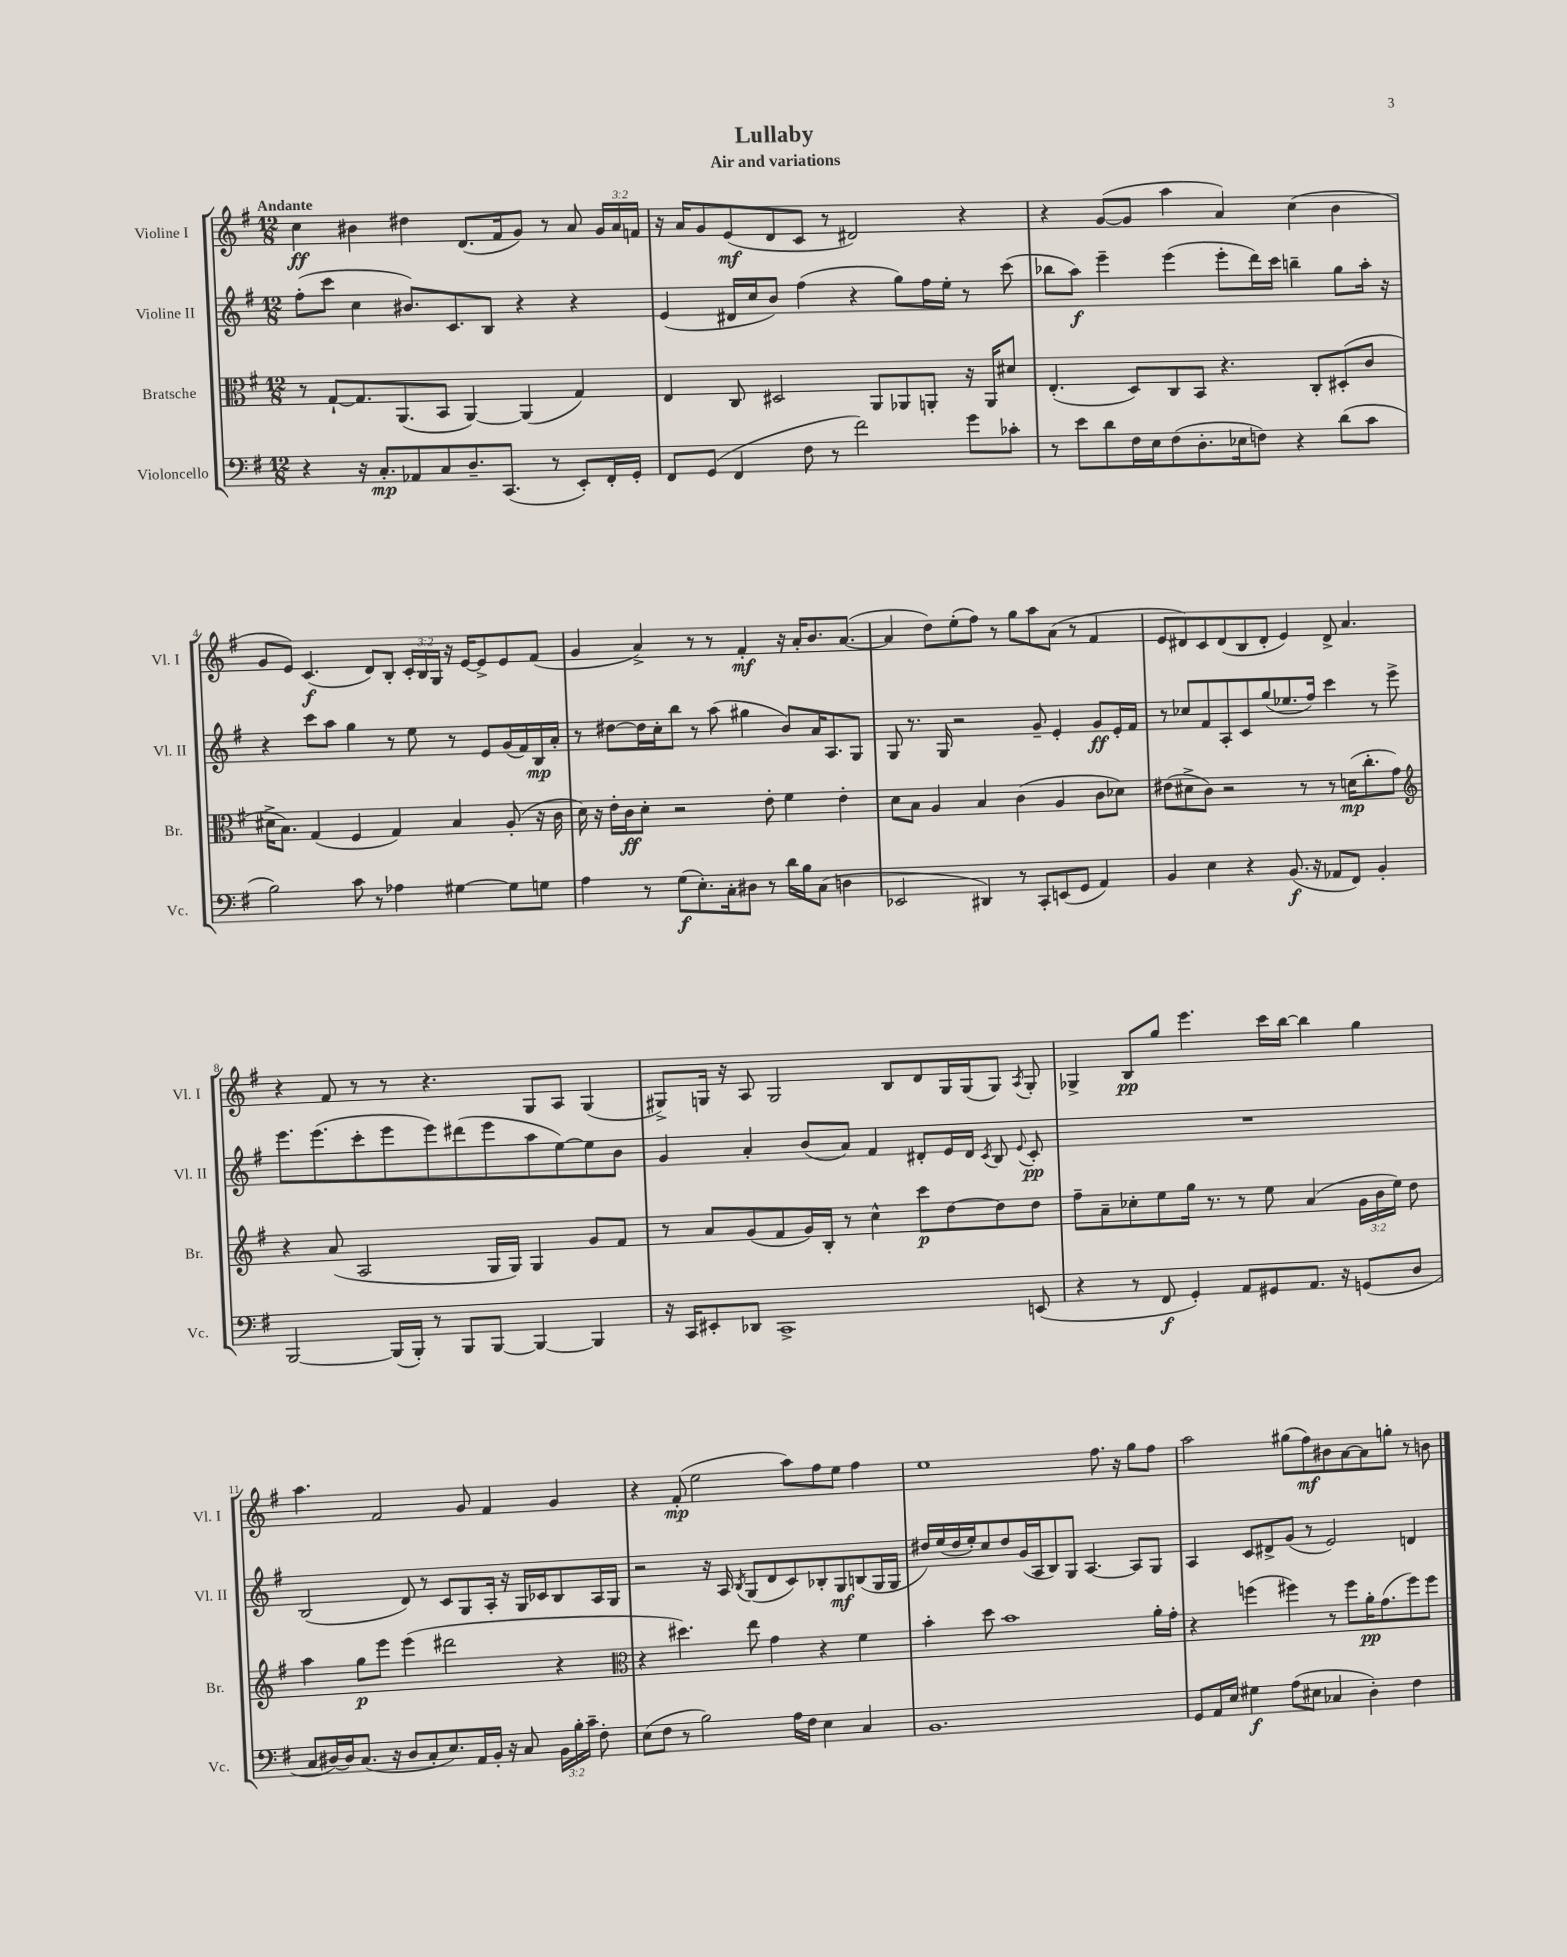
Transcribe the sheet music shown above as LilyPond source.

\header { title = "Lullaby" subtitle = "Air and variations" }
<<
\new StaffGroup <<
\new Staff = "s0" \with { instrumentName = "Violine I" shortInstrumentName = "Vl. I" } {
    \clef treble \key g \major \numericTimeSignature \time 12/8 \override Staff.TupletNumber.text = #tuplet-number::calc-fraction-text \tempo "Andante"
    \autoBeamOff c''4\ff bis'4 dis''4 d'8.[( fis'16 g'8]) r8 a'8 \tuplet 3/2 { g'16[ a'16 f'16] } |
    r16 a'16[ g'8 e'8\mf( d'8 c'8] r8 dis'2) r4 |
    r4 g'8[~( g'8] a''4 a'4) c''4( b'4 |
    g'8[ e'8]) c'4.\f( d'8[) b8]-. \tuplet 3/2 { c'16[-. b16 g16] } r16 e'16[~ e'8-> e'8 fis'8]( |
    g'4 a'4->) r8 r8 fis'4-.\mf r16 a'16[-. b'8. a'8.]~( |
    a'4 d''8[) e''8-.( fis''8]) r8 g''8[ a''8 a'8]( r8 fis'4 |
    e'8[ dis'8) c'8 dis'8( b8 dis'8]-. e'4) dis'8-> a'4. |
    r4 fis'8 r8 r8 r4. g8[ a8] g4( |
    gis8[->) g16] r16 a8 g2 b8[ d'8 g16 g16( g8]) \acciaccatura { a8 } g8-. |
    ges4-> b8[\pp g''8] e'''4. c'''16[ b''16]~ b''4 g''4 |
    a''4. fis'2 g'8 fis'4 g'4 |
    r4 fis'8-.\mp( e''2 a''8[) fis''8 e''8] fis''4 |
    e''1 fis''8. r16 g''8[ fis''8] |
    a''2 gis''8[( fis''8\mf) bis'8 a'8~ a'8 g''8]-. r8 b'8 \bar "|." |
}
\new Staff = "s1" \with { instrumentName = "Violine II" shortInstrumentName = "Vl. II" } {
    \clef treble \key g \major \numericTimeSignature \time 12/8
    \autoBeamOff fis''8[-.( c'''8] c''4 bis'8.[) c'8. b8] r4 r4 |
    e'4( dis'16[ c''16 b'8]) fis''4( r4 g''8[) fis''16 e''16]-. r8 c'''8( |
    bes''8[ a''8]\f) e'''4-- e'''4( e'''8[-. d'''16) c'''16] b''4-- g''8[ a''16]-. r16 |
    r4 c'''8[ a''8] g''4 r8 e''8 r8 e'8[ g'16( fis'16) b16\mp a'16]-. |
    r8 dis''8[~ dis''16 c''16-. b''8] r8 a''8( gis''4 b'8[) a'16 a8. g8] |
    g8 r8. g16 r2 g'8-- e'4-. g'8[\ff e'16-. fis'16] |
    r8 ces''8[ fis'8 a8-. c'8 g''8( ees''8. fis''16]) c'''4 r8 e'''8-> |
    e'''8.[ e'''8.( c'''8-. e'''8 e'''8) dis'''8( e'''8 a''8 e''8~) e''8 b'8] |
    g'4 a'4-. b'8[( a'8]) fis'4 dis'8[-. e'16 dis'16] \acciaccatura { c'8 } b8 \appoggiatura { e'8 } c'8-.\pp |
    R1. |
    b2( d'8) r8 c'8[ g8 a16]-. r16 g16[ ces'16 b8 a16 g16] |
    r2 r16 a16 \acciaccatura { b8 } g8[( d'8 c'8) bes8-. g8\mf b8( g16 g16] |
    dis''16[) e''16( dis''16 e''16-.) c''8 dis''8 g'16( a16 b8) g8] a4.~ a8[ g8] |
    a4 c'8[ dis'8-> g'8]( r8 e'2) d'4 \bar "|." |
}
\new Staff = "s2" \with { instrumentName = "Bratsche" shortInstrumentName = "Br." } {
    \clef alto \key g \major \numericTimeSignature \time 12/8 \override Staff.TupletNumber.text = #tuplet-number::calc-fraction-text
    \autoBeamOff r8 g8[~-! g8. a,8.( b,8] a,4~) a,4( g4) |
    e4 c8 dis2 a,8[ aes,8 a,8]-. r16 a,16[ dis'8] |
    e4.-.( d8[) c8 b,8] r4. c8[-. dis8-.( c'8] |
    dis'16[-> b8.]) g4( fis4 g4) b4 a8-.( r16 c'16 |
    d'16) r16 e'16[-. c'16\ff d'8]-. r2 e'8-. fis'4 e'4-. |
    d'8[ b8] a4 b4 c'4( a4 c'8[ des'8]) |
    eis'8[( dis'8-> c'8]) r2 r8 r8 d'16[\mp( c''8.-. g'8]) |
    \clef treble r4 a'8( a2 g16[ g16]) g4 g'8[ fis'8] |
    r8 a'8[ g'8( fis'8 g'16) b16]-. r8 c''4-^ c'''8[\p d''8~ d''8 d''8] |
    fis''8[-- a'8-- ces''8-. e''8 g''16] r8. r8 e''8 a'4( \tuplet 3/2 { g'16[ b'16 e''16]) } d''8 |
    a''4 g''8[\p e'''8] e'''4( dis'''2 r4 |
    \clef alto r4 dis''4.) e''8 g'4 r4 fis'4 |
    b'4-. d''8 b'1 a'16[-. g'16]-. |
    r4 f''4( fis''4) r8 fis''8[ a'16-.\pp g'8.( fis''8) fis''8] \bar "|." |
}
\new Staff = "s3" \with { instrumentName = "Violoncello" shortInstrumentName = "Vc." } {
    \clef bass \key g \major \numericTimeSignature \time 12/8 \override Staff.TupletNumber.text = #tuplet-number::calc-fraction-text
    \autoBeamOff r4 r16 c8.[-.\mp aes,8 c8 d8.-- c,8.]( r8 e,8[-.) fis,16-. g,16]-. |
    fis,8[ g,8]( fis,4 fis8 r8 fis'2) g'8[ ces'8]-. |
    r8 e'8[ d'8 fis16 e16 fis8( d8.-. ees16 f8]) r4 d'8[( c'8] |
    b2) c'8 r8 aes4 gis4~ gis8[ g8] |
    a4 r8 g8[\f( e8.-.) c16-. dis8] r8 d'16[ b16 c8]( d4 |
    ees,2 dis,4) r8 c,8[-. e,8( g,8] a,4) |
    b,4 e4 r4 b,8.\f( r16 aes,8[ fis,8]) b,4-. |
    b,,2~ b,,16[( b,,16]-.) r8 b,,8[ b,,8]~ b,,4~ b,,4 |
    r16 c,16[ eis,8-. des,8] c,1-> e,8( |
    r4 r8 fis,8\f g,4-.) a,8[ gis,8 a,8.] r16 g,8[( d8] |
    c8[ dis16~) dis16 c8.]( r16 dis8[ c8-. e8.) a,16 b,16]-. r16 c8 \tuplet 3/2 { b,16[ b16-. c'16]-- } fis8-. |
    e8[( fis8] r8 b2) a16[ fis16] e4 c4 |
    b,1. |
    g,8[ a,16 e16] gis4\f a8[( eis8] ces4 d4-.) fis4 \bar "|." |
}
>>
>>
